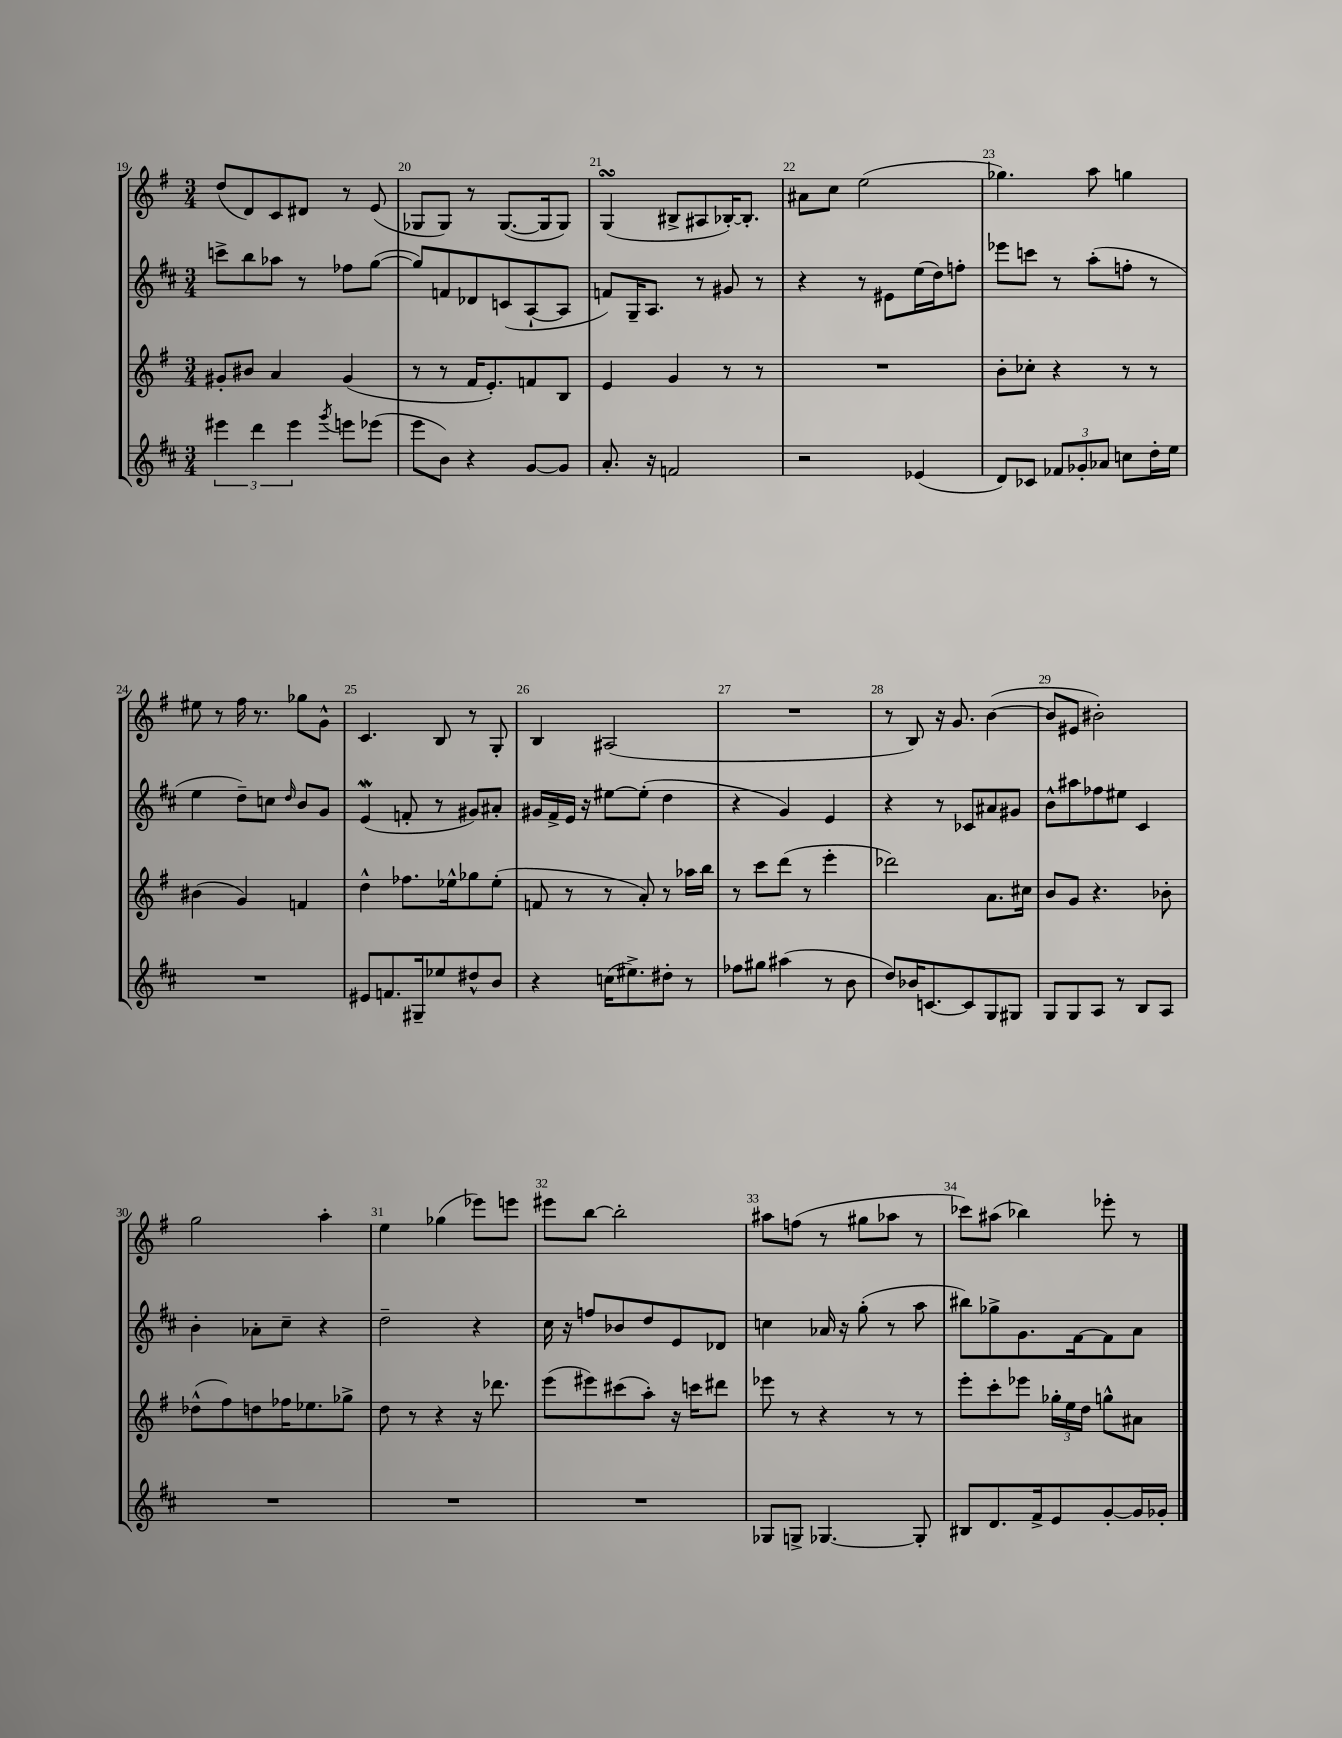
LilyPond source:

<<
\new StaffGroup <<
\new Staff = "s0" {
    \clef treble \key g \major \numericTimeSignature \time 3/4
    \autoBeamOff d''8[( d'8) c'8 dis'8] r8 e'8( |
    ges8[ ges8]) r8 ges8.[~( ges16 ges8]) |
    g4\turn( bis8[-> ais8 bes16~-.) bes8.]-. |
    ais'8[ c''8] e''2( |
    ges''4.) a''8 g''4 |
    eis''8 r8 fis''16 r8. ges''8[ g'8]-^ |
    c'4. b8 r8 g8-. |
    b4 ais2( |
    R2. |
    r8 b8) r16 g'8. b'4~( |
    b'8[ eis'8] bis'2-.) |
    g''2 a''4-. |
    e''4 ges''4( ees'''8[) e'''8] |
    eis'''8[ b''8]~ b''2-. |
    ais''8[ f''8]( r8 gis''8[ aes''8] r8 |
    ces'''8[) ais''8]( bes''4) ees'''8-. r8 \bar "|." |
}
\new Staff = "s1" {
    \clef treble \key d \major \numericTimeSignature \time 3/4
    \autoBeamOff c'''8[-> b''8 aes''8] r8 fes''8[ g''8]~( |
    g''8[) f'8 des'8 c'8( a8~-! a8] |
    f'8[) g16-- a8.] r8 gis'8 r8 |
    r4 r8 eis'8[ e''16( d''16) f''8]-. |
    ees'''8[ c'''8] r8 a''8[-.( f''8]-. r8 |
    e''4 d''8[--) c''8] \grace { d''16 } b'8[ g'8] |
    e'4\mordent( f'8-. r8 gis'8[) ais'8]-. |
    gis'16[ fis'16-> e'16] r16 eis''8[~ eis''8]-.( d''4 |
    r4 g'4) e'4 |
    r4 r8 ces'8[ ais'8 gis'8] |
    b'8[-^ ais''8 fes''8 eis''8] cis'4 |
    b'4-. aes'8[-. cis''8]-- r4 |
    d''2-- r4 |
    cis''16 r16 f''8[ bes'8 d''8 e'8 des'8] |
    c''4 aes'16 r16 g''8-.( r8 a''8 |
    bis''8[) ges''8-> g'8. fis'16~ fis'8 a'8] \bar "|." |
}
\new Staff = "s2" {
    \clef treble \key g \major \numericTimeSignature \time 3/4
    \autoBeamOff gis'8[-. bis'8] a'4 gis'4( |
    r8 r8 fis'16[ e'8.-.) f'8 b8] |
    e'4 g'4 r8 r8 |
    R2. |
    b'8[-. ces''8]-. r4 r8 r8 |
    bis'4( g'4) f'4 |
    d''4-^ fes''8.[ ees''16-^ ges''8 ees''8]-.( |
    f'8 r8 r8 a'8-.) r8 aes''16[ b''16] |
    r8 c'''8[ d'''8]( r8 e'''4-. |
    des'''2) a'8.[ cis''16] |
    b'8[ g'8] r4. bes'8-. |
    des''8[-^( fis''8) d''8 fes''16 ees''8. ges''8]-> |
    d''8 r8 r4 r16 des'''8. |
    e'''8[( eis'''8) cis'''8( a''8]-.) r16 c'''16[ dis'''8] |
    ees'''8 r8 r4 r8 r8 |
    e'''8[-. c'''8-. ees'''8] \tuplet 3/2 { ges''16[-. e''16 d''16] } g''8[-^ ais'8] \bar "|." |
}
\new Staff = "s3" {
    \clef treble \key d \major \numericTimeSignature \time 3/4
    \autoBeamOff \tuplet 3/2 { eis'''4 d'''4 eis'''4 } \acciaccatura { g'''8 } e'''8[ ees'''8]( |
    e'''8[ b'8]) r4 g'8[~ g'8] |
    a'8.-. r16 f'2 |
    r2 ees'4( |
    d'8[) ces'8] \tuplet 3/2 { fes'8[ ges'8-. aes'8] } c''8[ d''16-. e''16] |
    R2. |
    eis'8[ f'8. gis16-- ees''8 dis''8-^ b'8] |
    r4 c''16[( eis''8.->) dis''8]-. r8 |
    fes''8[ gis''8] ais''4( r8 b'8 |
    d''8[) bes'16 c'8.~ c'8 g8 gis8] |
    g8[ g8 a8] r8 b8[ a8] |
    R2. |
    R2. |
    R2. |
    ges8[ g8]-> ges4.~ ges8-. |
    bis8[ d'8. fis'16-> e'8 g'8~-. g'16 ges'16]-. \bar "|." |
}
>>
>>
\layout { \context { \Score currentBarNumber = #19 \override BarNumber.break-visibility = ##(#f #t #t) barNumberVisibility = #all-bar-numbers-visible } }
